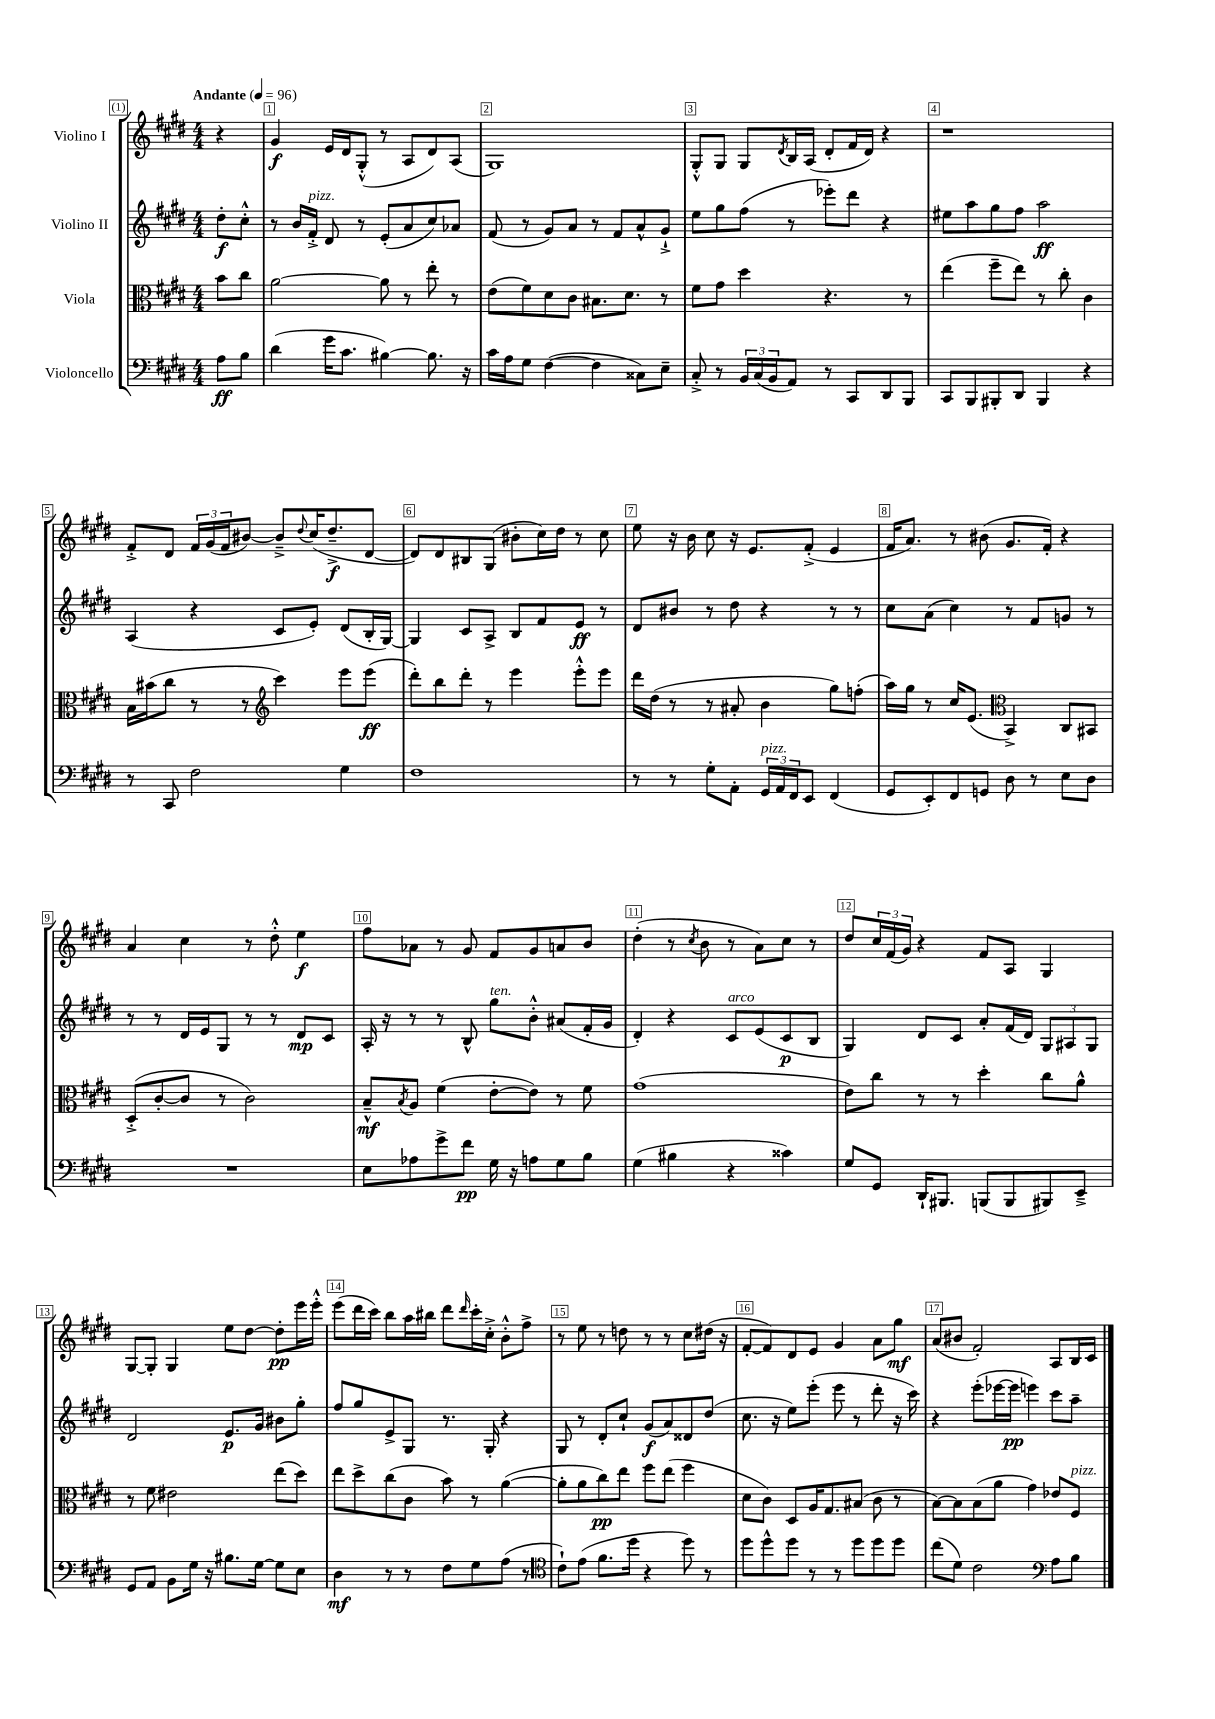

**kern	**kern	**kern	**kern
*staff4	*staff3	*staff2	*staff1
*clefF4	*clefC3	*clefG2	*clefG2
*k[f#c#g#d#]	*k[f#c#g#d#]	*k[f#c#g#d#]	*k[f#c#g#d#]
*M4/4	*M4/4	*M4/4	*M4/4
*MM96	*MM96	*MM96	*MM96
8A	8b	8dd#'	4r
8B	8cc#	8cc#'^^	.
=	=	=	=
(4d#	[2a	8r	4g#
.	.	16b	.
.	.	16f#'^	.
16g#	.	8d#	16e
8.c#	.	.	16d#
.	.	8r	(8G#'^^
[4B#)	8a]	(8e'	8r
.	8r	8a	8A
8.B#]	8ee'	8cc#)	8d#)
.	8r	8a-	(8A
16r	.	.	.
=	=	=	=
16c#	(8e	(8f#	1G#)
16A	.	.	.
8G#	8f#)	8r	.
([4F#	8d#	8g#)	.
.	8c#	8a	.
4F#]	8.B#	8r	.
.	.	8f#	.
.	8.d#	.	.
8C##)	.	8a^^	.
8E~	8r	8g#`^	.
=	=	=	=
8C#'^	8f#	8ee	8G#'^^
8r	8g#	8gg#	8G#
24BB	4dd#	(8ff#	8G#
(24C#	.	.	.
24BB	.	.	.
.	.	.	8qd#
8AA)	.	8r	16B
.	.	.	(16A
8r	4.r	8eee-')	8d#'
8CC#	.	8ddd#	16f#
.	.	.	16d#)
8DD#	.	4r	4r
8BBB	8r	.	.
=	=	=	=
8CC#	(4ee	8ee#	1r
8BBB	.	8aa	.
8BBB#'	8ff#~	8gg#	.
8DD#	8ee)	8ff#	.
4BBB#	8r	2aa	.
.	8cc#'	.	.
4r	4c#	.	.
=	=	=	=
8r	16B	(4A	8f#'^
.	(16b#	.	.
8CC#	8cc#	.	8d#
2F#	8r	4r	24f#
.	.	.	(24g#
.	.	.	24f#
.	8r	.	[8b#)
*	*clefG2	*	*
.	4ccc#)	8c#	8b#~^]
.	.	.	8qqdd#
.	.	8e')	(16cc#
.	.	.	8.dd#~^
4G#	8eee	(8d#	.
.	(8eee	16B'	[8d#
.	.	[16G#)	.
=	=	=	=
1F#	8ddd#')	4G#]	8d#])
.	8bb	.	8d#
.	8ddd#'	8c#	8B#
.	8r	8A^	(8G#
.	4eee	8B	8b#'
.	.	8f#	16cc#)
.	.	.	16dd#
.	8eee'^^	8e	8r
.	8eee	8r	8cc#
=	=	=	=
8r	16ddd#	8d#	8ee
.	(16dd#	.	.
8r	8r	8b#	16r
.	.	.	16b
8G#'	8r	8r	8cc#
8AA'	8a#'	8dd#	16r
.	.	.	8.e
24GG#	4b	4r	.
24AA	.	.	.
24FF#	.	.	.
8EE	.	.	(8f#'^
(4FF#	8gg#)	8r	4e
.	(8ff'	8r	.
=	=	=	=
8GG#	16aa)	8cc#	16f#
.	16gg#	.	8.a)
8EE')	8r	(8a	.
8FF#	16cc#	4cc#)	8r
.	(8.e	.	.
8GG	.	.	(8b#
*	*clefC3	*	*
8D#	4BB^)	8r	8.g#
8r	.	8f#	.
.	.	.	16f#')
8E	8C#	8g	4r
8D#	8BB#	8r	.
=	=	=	=
1r	(8D#'^	8r	4a
.	[8c#'	8r	.
.	8c#]	16d#	4cc#
.	.	16e	.
.	8r	8G#	.
.	2c#)	8r	8r
.	.	8r	8dd#'^^
.	.	8d#	4ee
.	.	8c#	.
=	=	=	=
8E	8B~^^	16A'	8ff#
.	.	16r	.
.	8qB	.	.
8A-	8A	8r	8a-
8g#^	(4f#	8r	8r
8f#	.	8B^^	8g#
16G#	[8e'	8gg#	8f#
16r	.	.	.
8A	8e])	8b'^^	8g#
8G#	8r	(8a#	8a
8B	8f#	16f#'	8b
.	.	16g#	.
=	=	=	=
(4G#	(1g#	4d#')	(4dd#'
4B#	.	4r	8r
.	.	.	8qcc#
.	.	.	8b
4r	.	8c#	8r
.	.	(8e	8a)
4c##)	.	8c#	8cc#
.	.	8B	8r
=	=	=	=
8G#	8e)	4G#)	8dd#
8GG#	8cc#	.	24cc#
.	.	.	(24f#
.	.	.	24g#)
16DD#`	8r	8d#	4r
8.BBB#	.	.	.
.	8r	8c#	.
(8BBB	4dd#'	8a'	8f#
8BBB	.	(16f#	8A
.	.	16d#)	.
8BBB#)	8cc#	12G#	4G#
.	.	12A#	.
8EE~^	8a^^	.	.
.	.	12G#	.
=	=	=	=
8GG#	8r	2d#	[8G#
8AA	8f#	.	8G#']
8BB	2e#	.	4G#
16G#	.	.	.
16r	.	.	.
8.B#	.	8.e	8ee
.	.	.	[8dd#
[16G#	.	16g#	.
8G#]	(8ee	8b#	8dd#']
8E	8dd#)	8gg#'	16eee
.	.	.	16eee'^^
=	=	=	=
4D#	8ee	8ff#	(8eee
.	8dd#^	8gg#	16ddd#
.	.	.	16ccc#)
8r	(8cc#	8e^	8bb
8r	8c#	8G#	16aa
.	.	.	16bb#
8F#	8b)	8.r	8ddd#
.	.	.	16qqddd#
8G#	8r	.	16ccc#'
.	.	16G#'	16cc#'^
(8A	([4a	4r	8b'^^
8r	.	.	8ff#^
=	=	=	=
*clefC4	*	*	*
8c#`)	8a']	8G#	8r
(8e	8a	8r	8ee
8.f#	8cc#)	8d#'	8r
.	8ee	8cc#`	8dd
16dd#	.	.	.
4r	8ff#	(8g#	8r
.	(8ee	8a)	8r
8dd#)	4ff#	8d##	8cc#
8r	.	(8dd#	(16dd#
.	.	.	16r
=	=	=	=
8dd#	8d#	8.cc#	[8f#'
8dd#^^	8c#)	.	8f#])
.	.	16r	.
8dd#	8D#	8ee)	8d#
8r	16A	(8eee'	8e
.	8.G#	.	.
8r	.	8eee	4g#
8dd#	(8B#	8r	.
8dd#	8c#	8ddd#'	8a
8dd#	8r	16r	8gg#
.	.	16ccc#)	.
=	=	=	=
(8cc#	[8B)	4r	(8a
8d#)	8B]	.	8b#
2c#	(8B	(8eee'	2f#')
.	8a	[16eee-	.
.	.	16eee-]	.
.	4g#)	4eee)	.
*clefF4	*	*	*
8A	8e-	8ccc#	8A
8B	8F#	8aa~	16B
.	.	.	16c#
==	==	==	==
*-	*-	*-	*-
